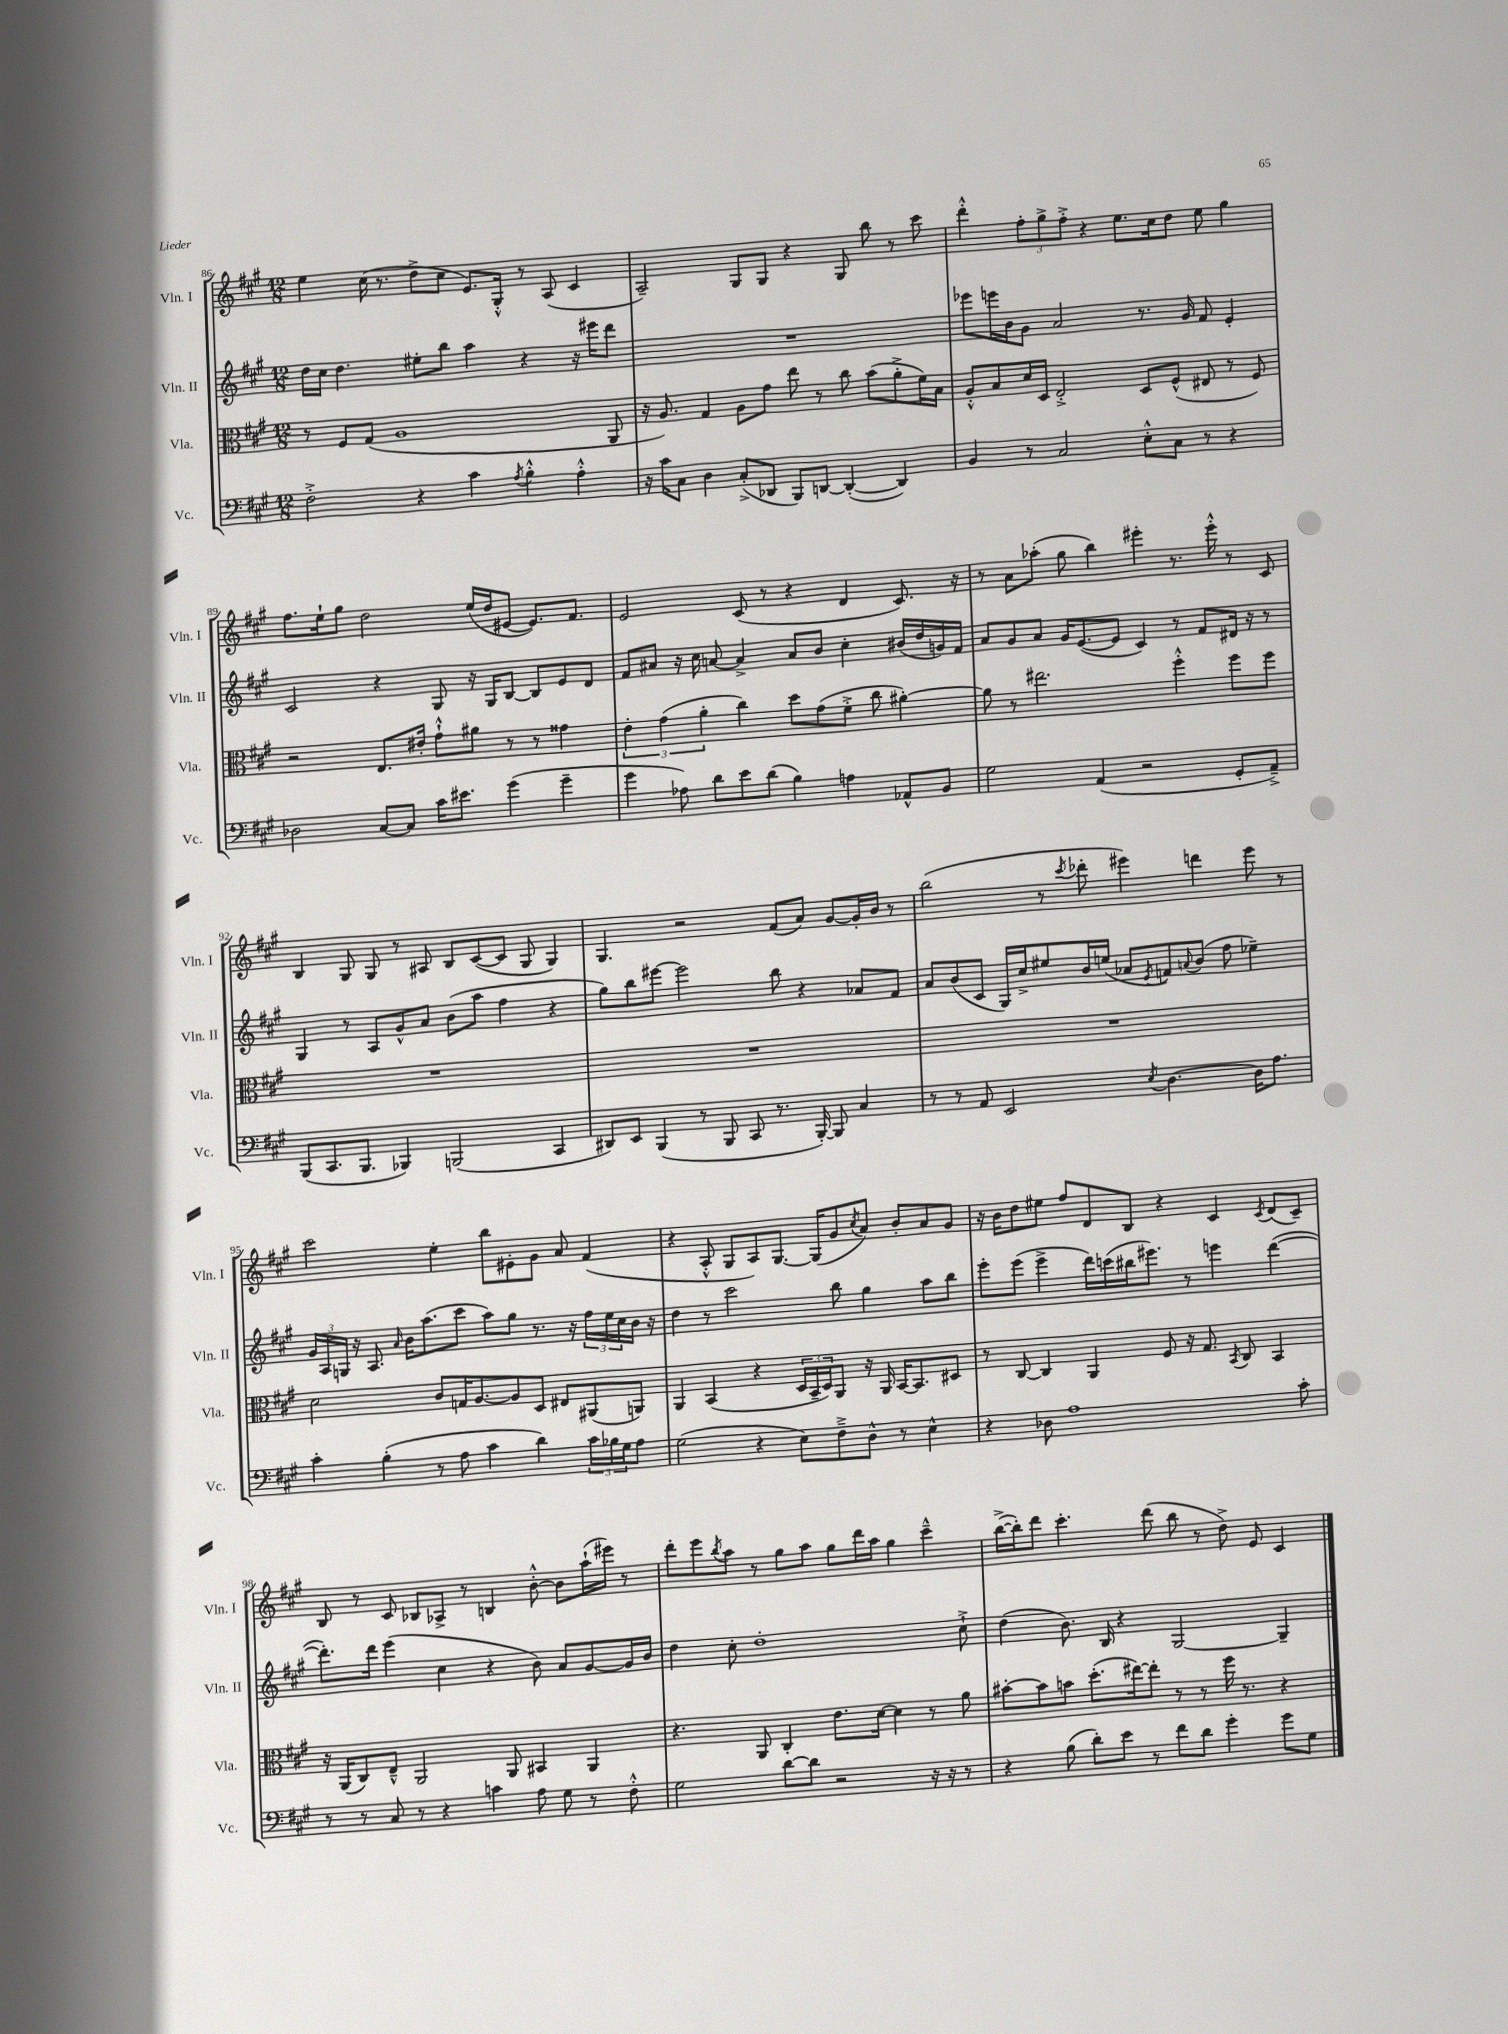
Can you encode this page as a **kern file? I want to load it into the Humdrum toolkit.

**kern	**kern	**kern	**kern
*staff4	*staff3	*staff2	*staff1
*clefF4	*clefC3	*clefG2	*clefG2
*k[f#c#g#]	*k[f#c#g#]	*k[f#c#g#]	*k[f#c#g#]
*M12/8	*M12/8	*M12/8	*M12/8
2F#'^\	8r	16dd\LL	4ee\
.	.	16cc#\JJ	.
.	8F#/L	4.dd\	.
.	(8G#/J	.	(16cc#\
.	.	.	8.r
.	1A	.	.
4r	.	8ee#'\L	8dd^\L
.	.	8bb\J	8cc#\J
4c#\	.	4aa\	8.e/L)
.	.	.	16G#'^^/Jk
8qA/	.	.	.
4B'^^\	.	4r	8r
.	.	.	(8A/
4A'^^\	.	16r	4c#/
.	.	16eee#\LK	.
.	8AA/	8ddd\J	.
=	=	=	=
16r	16r	1.r	2A~/)
16c#\LK	8.A/)	.	.
8C#\J	.	.	.
4D\	4G#/	.	.
(8C#'^/L	8A\L	.	8G#/L
8DD-/J	8g#\J	.	8G#/J
8BBB/L)	8ee\	.	4r
[8DD/J	8r	.	.
(4DD'/_	8cc#\	.	8G#/
.	(8b\L	.	8bb\
4DD/])	8a'^\	.	8r
.	16f#\L)	.	8ccc#\
.	16B\JJ	.	.
=	=	=	=
4BB/	8A'^^/L	8eee-\L	4ddd'^^\
.	8B/	16eee\L	.
.	.	16b\J	.
8r	16d/L	8g#\J	12ff#'\L
.	16D/JJ	.	.
.	.	.	12gg#^\
2C#/	2E'^/	2a/	.
.	.	.	12ff#'^\J
.	.	.	4r
.	.	.	8.ee\L
8E'^^\L	8D/L	8.r	.
.	.	.	16cc#\k
8C#\J	(8F#^^/J	.	8dd\J
.	.	16g#/	.
8r	8E#/	8f#/	8ee\
4r	8r	4e'/	4gg#\
.	8F#/)	.	.
=	=	=	=
2D-\	2r	2c#/	8.ff#\L
.	.	.	16ee`\k
.	.	.	8gg#\J
.	.	.	2dd\
[8C#/L	8.E/L	4r	.
8C#/]J	.	.	.
.	16e#'/Jk	.	.
16c#\LK	8g#`^^\L	8G#/	.
8.e#\J	.	.	.
.	8a#\J	16r	(16ee/LL
.	.	16G#/LK	16dd/J
(4g#\	8r	[8B/J	[8e#/J
.	8r	8B/]L	8.e#/]L)
4g#~\	4g##\	8e/	.
.	.	.	8.f#/J
.	.	8d/J	.
=	=	=	=
4g#\	6e'\	8f#/L	2e/
.	.	8a#/J	.
.	(6g#\	.	.
8A-\)	.	16r	.
.	.	16cc#\	.
.	6a'\	.	.
8d\L	.	[8a/	.
8e\	4cc#\)	4a^/]	(8c#/
(8d\J	.	.	8r
4B\)	8dd\L	8a/L	4r
.	(8g#\	8b/J	.
4A\	8f#'^\J	4cc#'\	4d/
.	8cc#\	.	.
8AA-^^/L	[4a#'\)	(16b#/LL	8.c#/)
.	.	16dd/	.
8BB/J	.	16g/)	.
.	.	16f#/JJ	16r
=	=	=	=
2G#\	8a#\]	8a/L	8r
.	8r	8g#/	8a\L
.	2.ee#\	8a/J	(8aa-'\J
.	.	16g#/LK	8gg#\
.	.	([8.e/	.
(4AA/	.	.	4bb\)
.	.	8e/]J	.
2r	.	4c#/)	4eee#'\
.	4ff#'^^\	8r	8.r
.	.	8f#/L	.
.	.	.	16eee#'^^\
8GG#'/L	8ff#\L	16d#/Jk	8r
.	.	16r	.
8AA~^/J)	8ff#\J	8r	8c#/
=	=	=	=
(8BBB/L	1.r	4G#/	4B/
8.CC#/	.	.	.
.	.	8r	8G#/
8.BBB/J	.	.	.
.	.	8A/L	8G#/
4BBB-/)	.	8g#^^/	8r
.	.	8a/J	8A#/
(2BBB/	.	(8b\L	8B/L
.	.	8aa\J	([8c#/
.	.	4ff#\	8c#/]J
.	.	.	8G#/
4CC#/	.	4r	4G#/)
=	=	=	=
8DD#/L)	1.r	8gg#\L)	4.G#/
8EE/J	.	8bb\	.
(4BBB/	.	[8eee#\J	.
.	.	2eee#\]	2r
8r	.	.	.
8BBB/	.	.	.
8CC#/	.	.	.
8.r	.	8bb\	(8f#/L
.	.	4r	8a/J)
[16BBB'/)	.	.	.
8BBB/]	.	.	[8g#/L
4C#/	.	8a-/L	16g#'/]L
.	.	.	16b/JJ
.	.	8f#/J	8r
=	=	=	=
8r	1.r	8a/L	(2bb\
8r	.	(8b/	.
8AA/	.	8c#/J	.
2EE/	.	16G#/LL)	.
.	.	16cc#^/J	.
.	.	8ee#/	8r
.	.	.	8qccc#/
.	.	16b/L	8ddd-'\
.	.	(16ee/JJ	.
.	.	8a-/L	4eee#\)
8qE/	.	8qe/	.
[4.D\	.	8f/)	.
.	.	8qqa/	.
.	.	(8b/J	4ddd\
.	.	8ff#\	.
16D\]LK	.	4ee-~\)	8eee#\
8.A\J	.	.	.
.	.	.	8r
=	=	=	=
4c#'\	2d\	24g#/LL	2ccc#\
.	.	24A/	.
.	.	24G/JJ	.
.	.	16r	.
.	.	8.A/	.
(4B'\	.	.	.
.	.	16qqa/	.
.	.	16b\LK	.
.	.	(8.aa\	.
8r	8c#/L	.	4ee'\
8A\	16G/K	8ccc#\J	.
.	[8.A/	.	.
4c#\	.	8aa\L)	8bb\L
.	8A/]	8gg#\J	8e#'\
4d\)	8D/J	8.r	8g#\J
.	8E#/L	.	8a/
.	.	16r	.
24c#\LL	(8AA#/	24ff#\LL	(4f#/
24B-\	.	24ee\	.
24G#\J	.	24cc#\	.
8A\J	8AA/J)	16b\JJ	.
.	.	16r	.
=	=	=	=
(2G#\	4AA/	4dd\	4r
.	(4BB/	8r	8A'^^/
.	.	2ccc#\	8G#/L
4r	4r	.	8A/)
.	.	.	[8.G#/J
8E\L)	24D/LL	.	.
.	24BB~/	.	.
.	.	.	(16G#/]LK
.	24D/J)	.	.
8F#~^\	8AA/J	8bb\	8g#/
.	.	.	8qcc#/
8D^^\J	16r	4gg#\	8a/J)
.	16AA/	.	.
8r	[16BB/LK	.	8b'/L
.	8.BB/]	.	.
4E^^\	.	8aa\L	8a/
.	8D#/J	8bb\J	8g#/J
=	=	=	=
4r	8r	8eee'\L	16r
.	.	.	16b\LK
.	[8C#/	(8eee\J	8dd\
8D-\	4C#/]	4eee^\	8ee#\J
1A	.	.	8ff#/L
.	4AA/	16ddd\LL)	8d/
.	.	(16ccc\	.
.	.	16bb#\J	8B/J
.	.	8.eee#\J)	.
.	8F#/	.	4r
.	16r	8r	.
.	8.G#/	.	.
.	.	4eee\	4c#/
.	8qBB/	.	.
.	8C#/	.	.
.	.	.	8qc#/
.	4BB/	([4ddd\	(8d/L
8c#'\	.	.	8c#~/J)
=	=	=	=
8r	16r	8.ddd'\]L)	8B/
.	(16AA/LK	.	.
8r	8C#/)	.	8r
.	.	16ddd\Jk	.
8C#/	8E~^^/J	(4eee\	8c#/
8r	2AA/	.	8B-/L
4r	.	4cc#\	8A-^/J
.	.	.	8r
4c\	.	4r	4B/
.	8AA/	.	.
8A\	4BB#/	8b\)	[8b'^^\
8G#\	.	8a/L	8b\]L
8r	4AA/	[8g#/	(16aa`\L
.	.	.	16eee#\JJ)
8F#'^^\	.	16g#/]L	8r
.	.	16b/JJ	.
=	=	=	=
2G#\	4.r	4dd\	8ddd'\L
.	.	.	8eee\
.	.	.	8qbb/
.	.	8cc#'\	8aa\J
.	8AA/	1dd'	8r
[8d\L	4C#'/	.	8gg#\L
8d\]J	.	.	8aa\J
2r	8.e\L	.	8gg#\L
.	.	.	16ddd\L
.	[16d\Jk	.	16aa\JJ
.	4d\]	.	4gg#\
16r	8r	.	4ccc#~^^\
16r	.	.	.
8r	8a\	8cc#`^\	.
=	=	=	=
4r	[8b#'\L	(4dd\	([16bb^\LL
.	.	.	16bb'\]J)
.	8b#\]	.	8ddd\J
(8B\	8b\J	8.b\)	4.ccc#'\
8d'\L)	(8.dd'\L	.	.
.	.	16B/	.
8e\J	.	4r	.
.	[16ee#\k)	.	.
8r	8ee#'\]J	.	(8ddd\
8f#\L	8r	[2G#/	8bb\
8d\J	8r	.	8r
4g#'\	16ff#\	.	8dd^\)
.	8.r	.	.
.	.	.	8e/
8g#\L	4r	4G#~/]	4c#/
8G#\J	.	.	.
==	==	==	==
*-	*-	*-	*-
